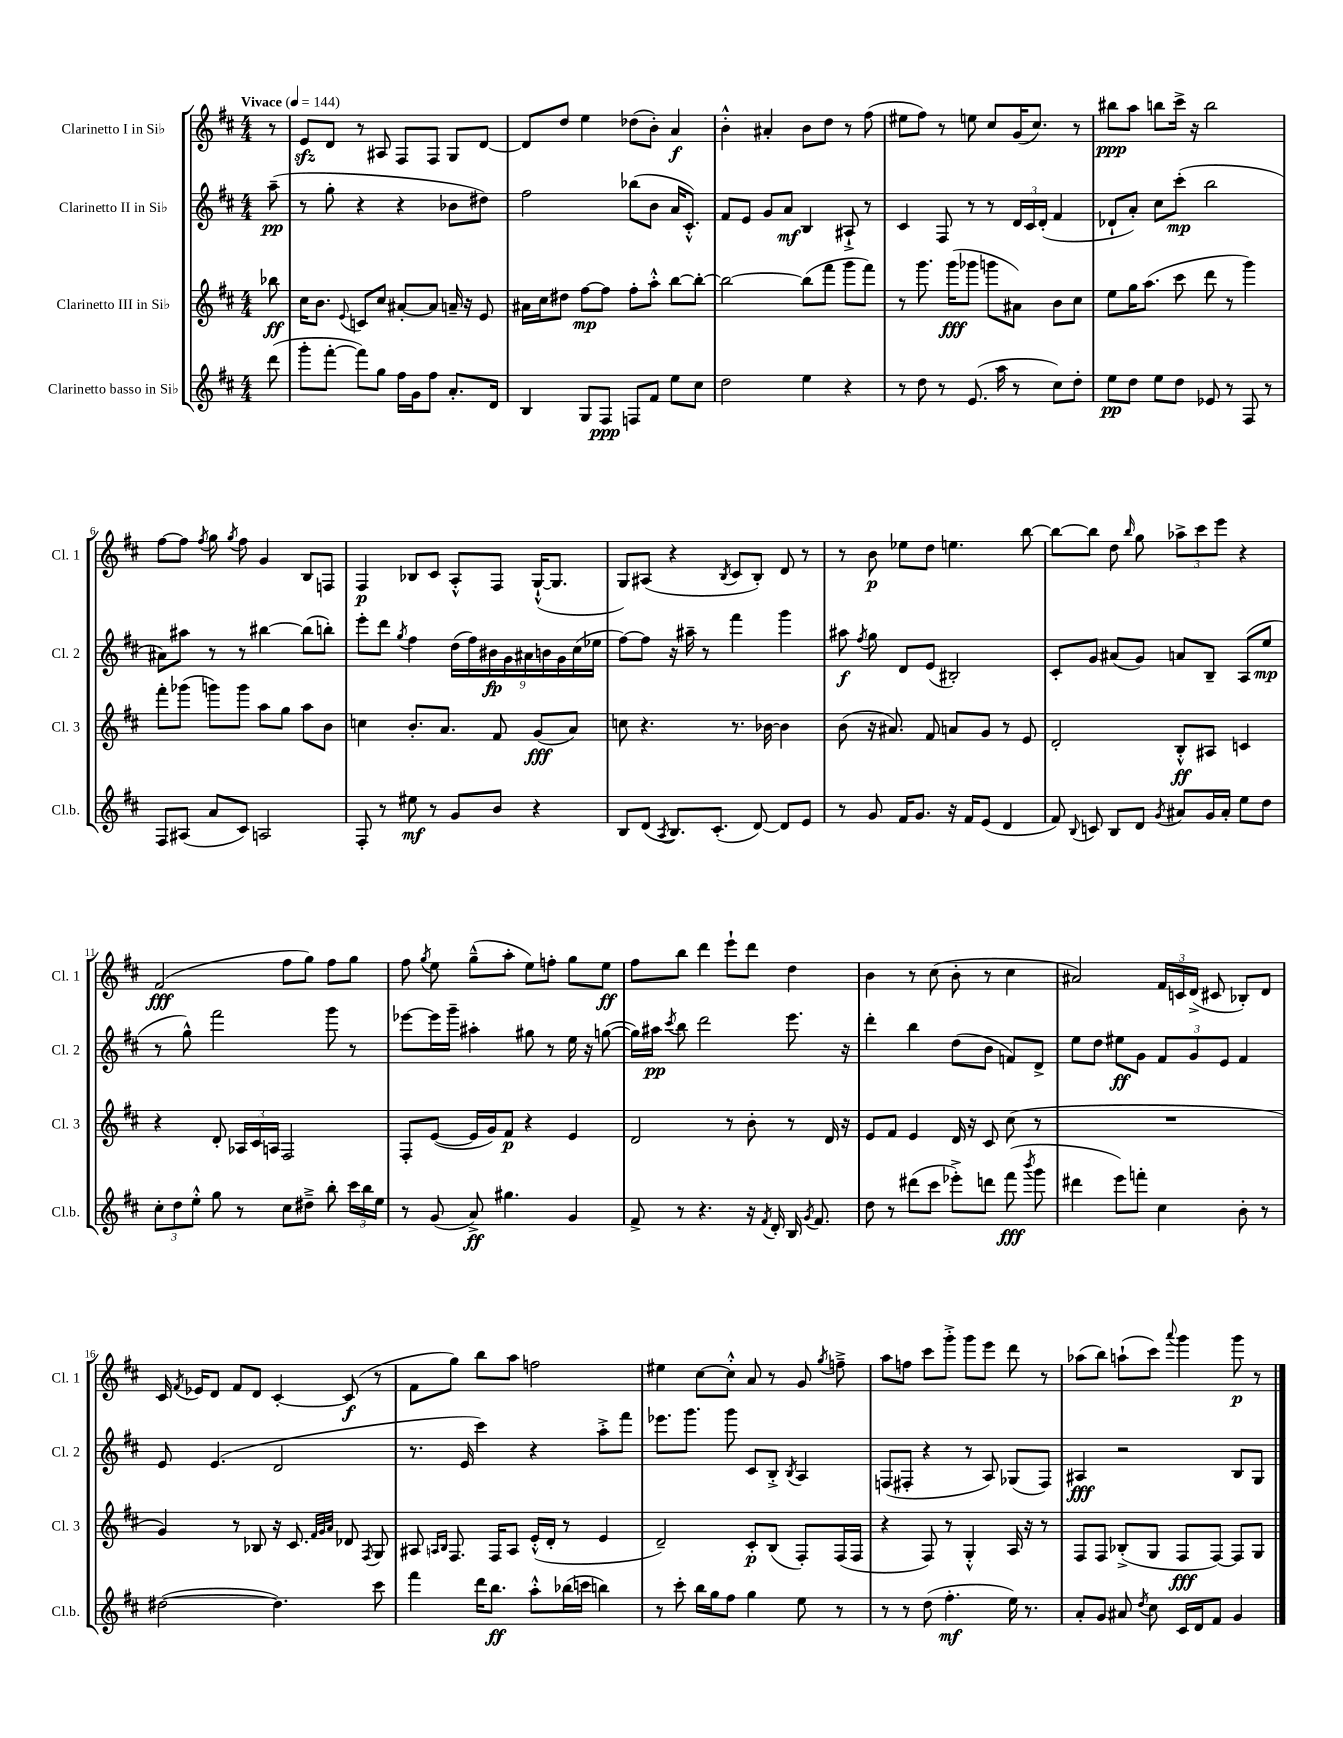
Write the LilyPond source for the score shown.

<<
\new StaffGroup <<
\new Staff = "s0" \with { instrumentName = "Clarinetto I in Sib" shortInstrumentName = "Cl. 1" } {
    \clef treble \key d \major \numericTimeSignature \time 4/4 \partial 8 \tempo "Vivace" 4 = 144
    \autoBeamOff r8 |
    e'8[\sfz d'8] r8 ais8 fis8[ fis8] g8[ d'8]~ |
    d'8[ d''8] e''4 des''8[( b'8]-.) a'4\f |
    b'4-.-^ ais'4-. b'8[ d''8] r8 fis''8( |
    eis''8[ fis''8]) r8 e''8 cis''8[ g'16( cis''8.]) r8 |
    bis''8[\ppp a''8] b''8[ cis'''16]-> r16 b''2 |
    fis''8[~ fis''8] \acciaccatura { fis''8 } g''8 \acciaccatura { g''8 } fis''8 g'4 b8[ f8] |
    fis4\p bes8[ cis'8] a8[-.-^ fis8] g16[~-!-^( g8.] |
    g8[) ais8]( r4 \acciaccatura { b8 } cis'8[ b8]-.) d'8 r8 |
    r8 b'8\p ees''8[ d''8] e''4. b''8~ |
    b''8[~ b''8] d''8 \grace { b''16 } g''8 \tuplet 3/2 { aes''8[-> cis'''8 e'''8] } r4 |
    fis'2\fff( fis''8[ g''8]) fis''8[ g''8] |
    fis''8 \acciaccatura { g''8 } e''8 g''8[---^( a''8]-. e''8[) f''8]-. g''8[ e''8]\ff |
    fis''8[ b''8] d'''4 e'''8[-! d'''8] d''4 |
    b'4 r8 cis''8( b'8-. r8 cis''4 |
    ais'2) \tuplet 3/2 { fis'16[ c'16 d'16]->( } cis'8 bes8[-.) d'8] |
    cis'16 \acciaccatura { fis'8 } ees'16[ d'8] fis'8[ d'8] cis'4~-. cis'8\f( r8 |
    fis'8[ g''8]) b''8[ a''8] f''2 |
    eis''4 cis''8[~ cis''8]-.-^ a'8 r8 g'8 \acciaccatura { g''8 } f''8---> |
    a''8[ f''8] cis'''8[ g'''8]-.-> g'''8[ e'''8] d'''8 r8 |
    aes''8[( b''8]) a''8[-!( cis'''8]) \appoggiatura { a'''8 } g'''4 g'''8\p r8 \bar "|." |
}
\new Staff = "s1" \with { instrumentName = "Clarinetto II in Sib" shortInstrumentName = "Cl. 2" } {
    \clef treble \key d \major \numericTimeSignature \time 4/4 \partial 8
    \autoBeamOff a''8--\pp( |
    r8 g''8-. r4 r4 bes'8[ dis''8]) |
    fis''2 bes''8[( b'8] a'16[ cis'8.]-.-^) |
    fis'8[ e'8] g'8[ a'8]\mf b4 ais8-!-> r8 |
    cis'4 fis8 r8 r8 \tuplet 3/2 { d'16[ cis'16 d'16]-.( } fis'4 |
    des'8[-! a'8]-.) cis''8[ cis'''8]-.\mp( b''2 |
    ais'8[) ais''8] r8 r8 bis''4~ bis''8[( b''8]-.) |
    e'''8[-. d'''8] \acciaccatura { g''8 } fis''4 \tuplet 9/8 { d''16[( fis''16) bis'16\fp g'16 ais'16 b'16 g'16 cis''16( ees''16] } |
    fis''8[~) fis''8] r16 ais''16-- r8 fis'''4 g'''4 |
    ais''8\f \acciaccatura { fis''8 } g''8 d'8[ e'8]( bis2-.) |
    cis'8[-. g'8] ais'8[( g'8]) a'8[ b8]-- a8[( e''8]\mp |
    r8 g''8-^) fis'''2 g'''8 r8 |
    ees'''8[~ ees'''16 g'''16]-- ais''4-. gis''8 r8 e''16 r16 g''8~( |
    g''16[) ais''16]\pp \acciaccatura { cis'''8 } b''8 d'''2 e'''8. r16 |
    d'''4-. b''4 d''8[( b'8] f'8[) d'8]-> |
    e''8[ d''8] eis''8[\ff g'8] \tuplet 3/2 { fis'8[ g'8 e'8] } fis'4 |
    e'8 e'4.( d'2 |
    r8. e'16 cis'''4) r4 a''8[-.-> fis'''8] |
    ees'''8.[ g'''8.] g'''8 cis'8[ b8]-.-> \acciaccatura { b8 } a4 |
    f8[( fis8]-. r4 r8 a8) ges8[( fis8]) |
    ais4\fff r2 b8[ g8] \bar "|." |
}
\new Staff = "s2" \with { instrumentName = "Clarinetto III in Sib" shortInstrumentName = "Cl. 3" } {
    \clef treble \key d \major \numericTimeSignature \time 4/4 \partial 8
    \autoBeamOff bes''8\ff |
    cis''16[ b'8.] \appoggiatura { e'8 } c'8[ cis''8] ais'8[~-. ais'8] a'16-- r16 e'8 |
    ais'16[ cis''16 dis''8] fis''8[~\mp fis''8] fis''8[-. a''8]-.-^ b''8[~ b''8]~-. |
    b''2~ b''8[( fis'''8] g'''8[ fis'''8]) |
    r8 g'''8. g'''16[\fff( ges'''8] g'''8[ ais'8]) b'8[ cis''8] |
    e''8[ g''16 a''8.]( cis'''8 d'''8 r8 g'''4) |
    fis'''8[-. ges'''8]( g'''8[) g'''8] a''8[ g''8] a''8[ b'8] |
    c''4 b'8.[-. a'8.] fis'8 g'8[\fff( a'8]) |
    c''8 r4. r8. bes'16~ bes'4 |
    b'8( r16 ais'8.) fis'8 a'8[ g'8] r8 e'8 |
    d'2-. b8[-.-^\ff ais8] c'4 |
    r4 d'8-. \tuplet 3/2 { aes16[ cis'16 a16] } fis2 |
    fis8[-. e'8]~( e'16[ g'16) fis'8]\p r4 e'4 |
    d'2 r8 b'8-. r8 d'16 r16 |
    e'8[ fis'8] e'4 d'16 r16 cis'8 cis''8( r8 |
    R1 |
    g'4) r8 bes8 r16 cis'8. \grace { fis'32[ g'32 a'32] } des'8 \acciaccatura { fis8 } g8 |
    ais8 \grace { a16[ b16] } fis8. fis16[ a8] e'16[-.-^( d'16]-. r8 e'4 |
    d'2--) cis'8[-.\p b8]( fis8[-.) fis16( fis16] |
    r4 fis8) r8 g4-.-^ a16 r16 r8 |
    fis8[ fis8] bes8[-.->( g8] fis8[\fff fis8]~) fis8[ g8] \bar "|." |
}
\new Staff = "s3" \with { instrumentName = "Clarinetto basso in Sib" shortInstrumentName = "Cl.b." } {
    \clef treble \key d \major \numericTimeSignature \time 4/4 \partial 8
    \autoBeamOff d'''8( |
    g'''8[-. fis'''8]~-. fis'''8[) g''8] fis''16[ g'16 fis''8] a'8.[-. d'16] |
    b4 g8[ fis8]\ppp f8[ fis'8] e''8[ cis''8] |
    d''2 e''4 r4 |
    r8 d''8 r8 e'8.( a''16 r8 cis''8[) d''8]-. |
    e''8[\pp d''8] e''8[ d''8] ees'8 r8 fis8 r8 |
    fis8[ ais8]( a'8[ cis'8]) a2 |
    fis8-. r8 eis''8\mf r8 g'8[ b'8] r4 |
    b8[ d'8]( \acciaccatura { a8 } b8.[) cis'8.]-.( d'8~) d'8[ e'8] |
    r8 g'8 fis'16[ g'8.] r16 fis'16[ e'8]( d'4 |
    fis'8) \appoggiatura { b8 } c'8 b8[ d'8] \acciaccatura { g'8 } ais'8[ g'16 ais'16]-. e''8[ d''8] |
    \tuplet 3/2 { cis''8[-. d''8 e''8]-.-^ } g''8 r8 cis''8[ dis''8]---> b''8-. \tuplet 3/2 { cis'''16[ b''16 e''16] } |
    r8 g'8( a'8->\ff) gis''4. g'4 |
    fis'8-> r8 r4. r16 \acciaccatura { fis'8 } d'16-. b16 \acciaccatura { g'8 } fis'8. |
    d''8 r8 dis'''8[( cis'''8] ees'''8[-.->) d'''8] fis'''8\fff( \acciaccatura { b'''8 } g'''8 |
    dis'''4 e'''8[) f'''8]-. cis''4 b'8-. r8 |
    dis''2~( dis''4.) cis'''8 |
    fis'''4 d'''16[ b''8.]\ff a''8[-.-^ bes''16( c'''16] b''4) |
    r8 cis'''8-. b''16[ g''16 fis''8] g''4 e''8 r8 |
    r8 r8 d''8( fis''4.-.\mf e''16) r8. |
    a'8[-. g'8] ais'8 \acciaccatura { d''8 } cis''8 cis'16[ d'16 fis'8] g'4 \bar "|." |
}
>>
>>
